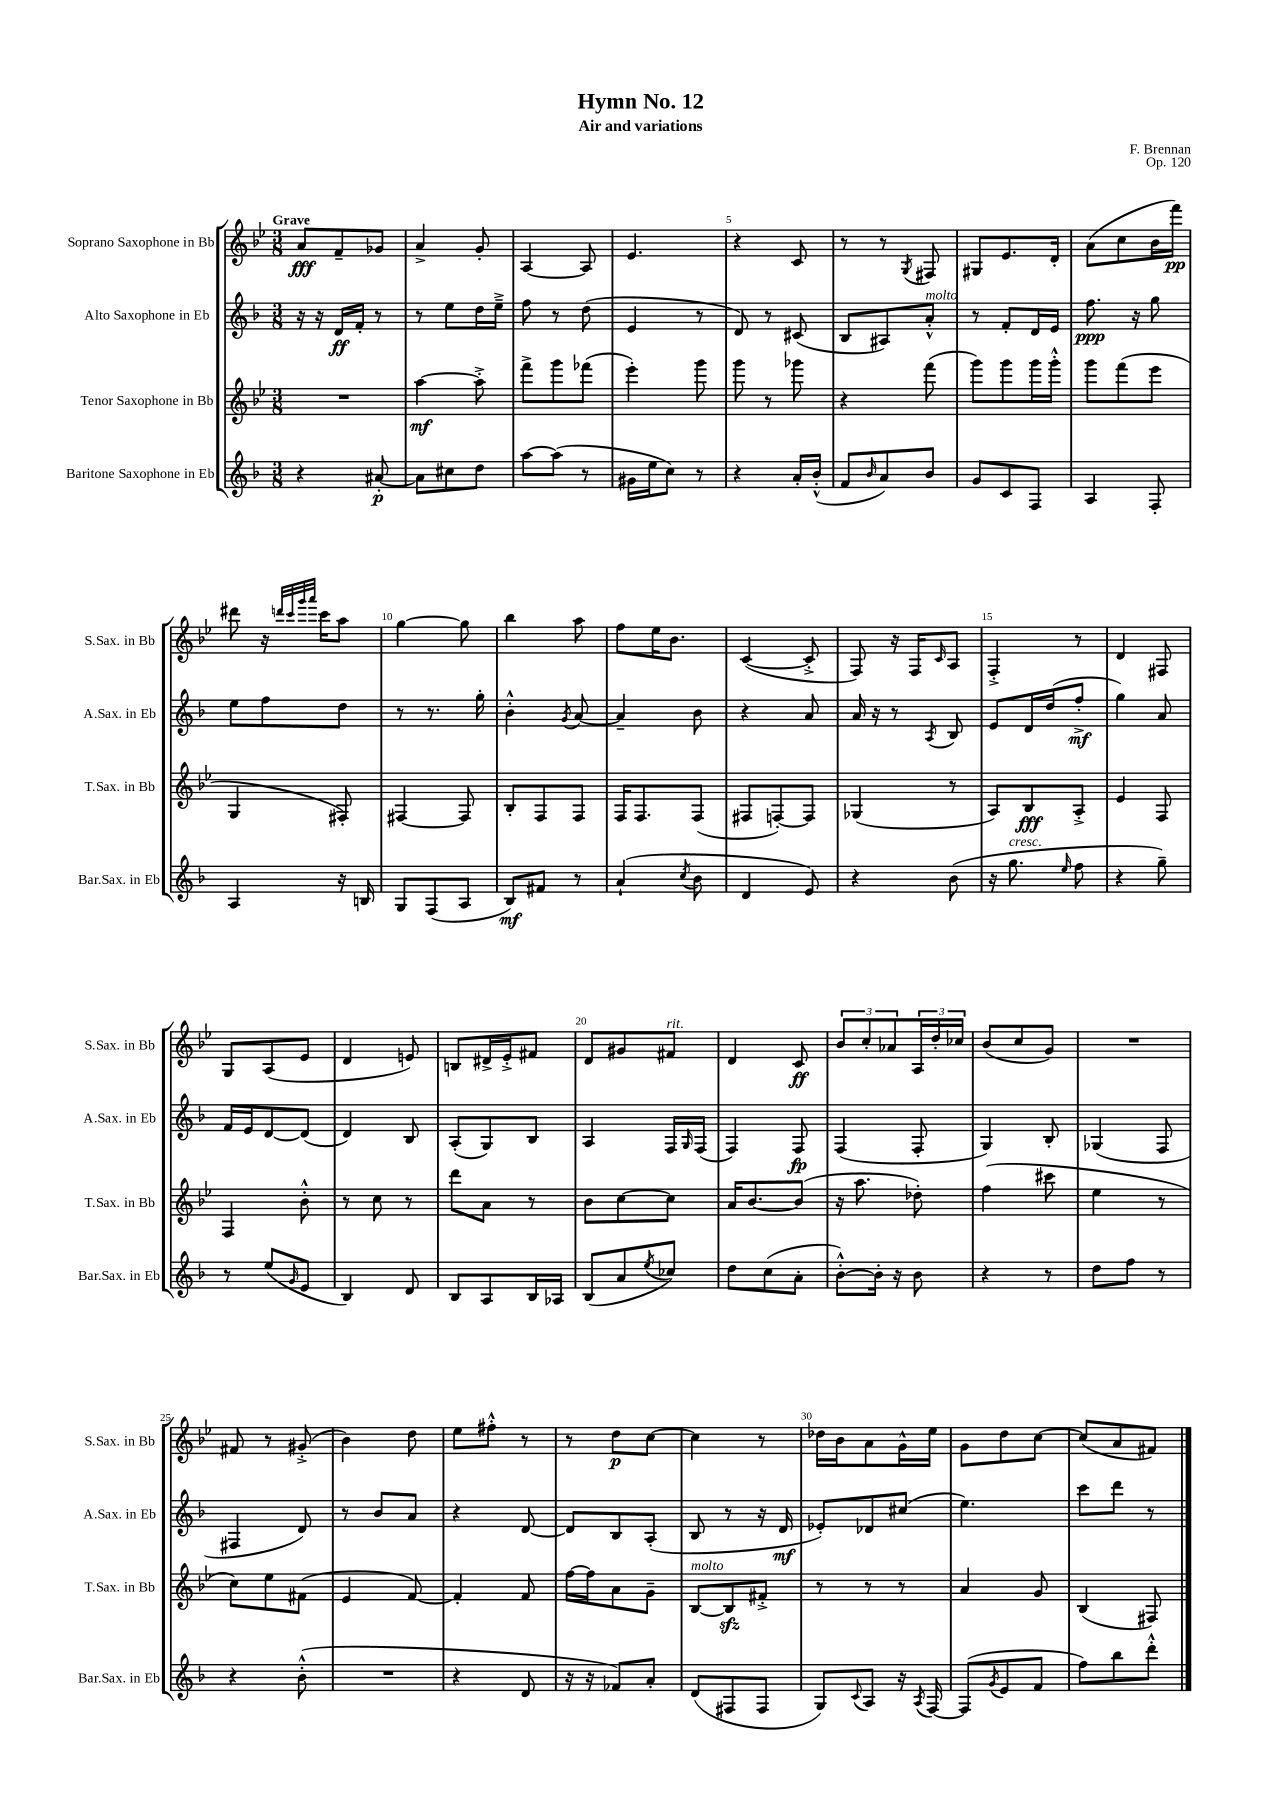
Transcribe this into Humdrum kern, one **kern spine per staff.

**kern	**dynam	**kern	**dynam	**kern	**dynam	**kern	**dynam
*part4	*part4	*part3	*part3	*part2	*part2	*part1	*part1
*staff4	*staff4	*staff3	*staff3	*staff2	*staff2	*staff1	*staff1
*I"Baritone Saxophone in Eb	*	*I"Tenor Saxophone in Bb	*	*I"Alto Saxophone in Eb	*	*I"Soprano Saxophone in Bb	*
*I'Bar.Sax. in Eb	*	*I'T.Sax. in Bb	*	*I'A.Sax. in Eb	*	*I'S.Sax. in Bb	*
*clefG2	*	*clefG2	*	*clefG2	*	*clefG2	*
*k[b-]	*	*k[b-e-]	*	*k[b-]	*	*k[b-e-]	*
*M3/8	*	*M3/8	*	*M3/8	*	*M3/8	*
=1	=1	=1	=1	=1	=1	=1	=1
!	!	!	!	!	!	!LO:TX:a:B:t=Grave	!
4r	.	4.r	.	16r	.	8a/L	fff
.	.	.	.	16r	.	.	.
.	.	.	.	16d/LL	ff	8f~/	.
.	.	.	.	16f'/JJ	.	.	.
[8a#X'/	p	.	.	8r	.	8g-X/J	.
=2	=2	=2	=2	=2	=2	=2	=2
8a#\L]	.	[4aa\	mf	8r	.	4a^/	.
8cc#X\	.	.	.	8ee\L	.	.	.
8dd\J	.	8aa'^\]	.	16dd\L	.	8g'/	.
.	.	.	.	16ee~^\JJ	.	.	.
=3	=3	=3	=3	=3	=3	=3	=3
[8aa\L	.	8fff^\L	.	8ff\	.	[4A/	.
(8aa\J]	.	8ggg\	.	8r	.	.	.
8r	.	(8fff-X\J	.	(8dd\	.	8A/]	.
=4	=4	=4	=4	=4	=4	=4	=4
16g#X\LL	.	4eee-'\)	.	4e/	.	4.e-/	.
16ee\J	.	.	.	.	.	.	.
8cc\J)	.	.	.	.	.	.	.
8r	.	8ggg\	.	8r	.	.	.
=5	=5	=5	=5	=5	=5	=5	=5
4r	.	8ggg\	.	8d/)	.	4r	.
.	.	8r	.	8r	.	.	.
16a'/LL	.	8ggg-X\	.	(8c#X/	.	8c/	.
(16b-'^^/JJ	.	.	.	.	.	.	.
=6	=6	=6	=6	=6	=6	=6	=6
8f/L	.	4r	.	8B-/L	.	8r	.
16qqb-/	.	.	.	.	.	.	.
8a/)	.	.	.	8A#X/)	.	8r	.
.	.	.	.	.	.	8qG/	.
!	!	!	!	!LO:TX:a:i:t=molto	!	!	!
8b-/J	.	(8fff\	.	8a'^^/J	.	8F#X/	.
=7	=7	=7	=7	=7	=7	=7	=7
8g/L	.	8ggg\L)	.	8r	.	8G#X/L	.
8c/	.	8ggg\	.	8f'/L	.	8.e-/	.
8F/J	.	16ggg\L	.	16d/L	.	.	.
.	.	16ggg'^^\JJ	.	16e/JJ	.	16d'/Jk	.
=8	=8	=8	=8	=8	=8	=8	=8
4A/	.	8ggg\L	.	8.ff\	ppp	(8a\L	.
.	.	(8fff\	.	.	.	8cc\	.
.	.	.	.	16r	.	.	.
8F'/	.	8eee-\J	.	8gg\	.	16b-\L	.
.	.	.	.	.	.	16fff\JJ)	pp
!!LO:LB:g=z
=9	=9	=9	=9	=9	=9	=9	=9
4A/	.	4G/	.	8ee\L	.	8ddd#X\	.
.	.	.	.	8ff\	.	16r	.
.	.	.	.	.	.	32qqdddn/LLL	.
.	.	.	.	.	.	32qqccc/	.
.	.	.	.	.	.	32qqggg/	.
.	.	.	.	.	.	32qqaaa/JJJ	.
.	.	.	.	.	.	16ccc\KL	.
16r	.	8F#X'/)	.	8dd\J	.	8aa\J	.
16Bn/	.	.	.	.	.	.	.
=10	=10	=10	=10	=10	=10	=10	=10
8G/L	.	[4F#X/	.	8r	.	[4gg\	.
(8F/	.	.	.	8.r	.	.	.
8A/J	.	8F#/]	.	.	.	8gg\]	.
.	.	.	.	16gg'\	.	.	.
=11	=11	=11	=11	=11	=11	=11	=11
8B-/L)	mf	8B-'/L	.	4b-'^^\	.	4bb-\	.
8f#X/J	.	8F/	.	.	.	.	.
.	.	.	.	8qg/	.	.	.
8r	.	8F/J	.	[8a/	.	8aa\	.
=12	=12	=12	=12	=12	=12	=12	=12
(4a`/	.	16F/KL	.	4a~/]	.	8ff\L	.
.	.	8.F/	.	.	.	.	.
.	.	.	.	.	.	16ee-\K	.
.	.	.	.	.	.	8.b-\J	.
8qcc/	.	.	.	.	.	.	.
8b-\	.	(8F/J	.	8b-\	.	.	.
=13	=13	=13	=13	=13	=13	=13	=13
4d/	.	8F#X/L	.	4r	.	([4c/	.
.	.	[8Fn'/)	.	.	.	.	.
8e/)	.	8F/J]	.	8a/	.	8c'^/]	.
=14	=14	=14	=14	=14	=14	=14	=14
4r	.	(4G-X/	.	16a/	.	8F/)	.
.	.	.	.	16r	.	.	.
.	.	.	.	8r	.	16r	.
.	.	.	.	.	.	16F/KL	.
.	.	.	.	8qA/	.	16qqc/	.
(8b-\	.	8r	.	8B-/	.	8A/J	.
=15	=15	=15	=15	=15	=15	=15	=15
16r	.	8A/L)	.	8e/L	.	4F'^/	.
!LO:TX:a:i:t=cresc.	!	!	!	!	!	!	!
8.gg\	.	.	.	.	.	.	.
.	.	8B-/	fff	16d/L	.	.	.
.	.	.	.	(16dd/J	.	.	.
16qqee/	.	.	.	.	.	.	.
8ff\	.	8A'^/J	.	8ff'^/J	mf	8r	.
=16	=16	=16	=16	=16	=16	=16	=16
4r	.	4e-/	.	4gg\)	.	4d/	.
8gg~\)	.	8F/	.	8a/	.	8F#X/	.
!!LO:LB:g=z
=17	=17	=17	=17	=17	=17	=17	=17
8r	.	4F/	.	16f/LL	.	8G/L	.
.	.	.	.	16e/J	.	.	.
(8ee/L	.	.	.	[8d/	.	(8A/	.
16qqg/	.	.	.	.	.	.	.
8e/J	.	8b-'^^\	.	(8d/J]	.	8e-/J	.
=18	=18	=18	=18	=18	=18	=18	=18
4B-/)	.	8r	.	4d/)	.	4d/	.
.	.	8cc\	.	.	.	.	.
8d/	.	8r	.	8B-/	.	8en/)	.
=19	=19	=19	=19	=19	=19	=19	=19
8B-/L	.	8ddd\L	.	(8A'/L	.	8Bn/L	.
8A/	.	8a\J	.	8G/)	.	16d#X^/L	.
.	.	.	.	.	.	16e-'^/J	.
16B-/L	.	8r	.	8B-/J	.	8f#X/J	.
16A-X/JJ	.	.	.	.	.	.	.
=20	=20	=20	=20	=20	=20	=20	=20
(8B-/L	.	8b-\L	.	4A/	.	8d/L	.
8a/	.	[8cc\	.	.	.	8g#X/	.
8qee/	.	.	.	.	.	.	.
!	!	!	!	!	!	!LO:TX:a:i:t=rit.	!
8cc-X/J)	.	8cc\J]	.	16F/LL	.	8f#X/J	.
.	.	.	.	16qqG/	.	.	.
.	.	.	.	(16F/JJ	.	.	.
=21	=21	=21	=21	=21	=21	=21	=21
8dd\L	.	16a/KL	.	4F/)	.	4d/	.
.	.	[8.b-/	.	.	.	.	.
(8cc\	.	.	.	.	.	.	.
8a'\J	.	(8b-/J]	.	8F/	fp	8c/	ff
=22	=22	=22	=22	=22	=22	=22	=22
[8b-'^^\L)	.	16r	.	(4F/	.	12b-/L	.
.	.	8.aa\	.	.	.	.	.
.	.	.	.	.	.	12cc'/	.
16b-'\Jk]	.	.	.	.	.	.	.
.	.	.	.	.	.	12a-X/	.
16r	.	.	.	.	.	.	.
8b-\	.	8dd-X'\)	.	8F'/	.	24A/L	.
.	.	.	.	.	.	24dd'/	.
.	.	.	.	.	.	24cc-X/JJ	.
=23	=23	=23	=23	=23	=23	=23	=23
4r	.	(4ff\	.	4G/)	.	(8b-/L	.
.	.	.	.	.	.	8cc/	.
8r	.	8ccc#X\	.	8B-'/	.	8g/J)	.
=24	=24	=24	=24	=24	=24	=24	=24
8dd\L	.	4ee-\	.	(4G-X/	.	4.r	.
8ff\J	.	.	.	.	.	.	.
8r	.	8r	.	8F/	.	.	.
!!LO:LB:g=z
=25	=25	=25	=25	=25	=25	=25	=25
4r	.	8cc\L)	.	4F#X/	.	8f#X/	.
.	.	8ee-\	.	.	.	8r	.
(8b-'^^\	.	(8f#X\J	.	8d/)	.	(8g#X'^/	.
=26	=26	=26	=26	=26	=26	=26	=26
4.r	.	4e-/	.	8r	.	4b-\)	.
.	.	.	.	8b-/L	.	.	.
.	.	[8f/)	.	8a/J	.	8dd\	.
=27	=27	=27	=27	=27	=27	=27	=27
4r	.	4f'/]	.	4r	.	8ee-\L	.
.	.	.	.	.	.	8ff#X'^^\J	.
8d/	.	8f/	.	[8d/	.	8r	.
=28	=28	=28	=28	=28	=28	=28	=28
16r	.	[16ff\LL	.	8d/L]	.	8r	.
16r	.	16ff\J]	.	.	.	.	.
8f-X/L)	.	8a\	.	8B-/	.	8dd\L	p
8a'/J	.	8g~\J	.	(8A'/J	.	[8cc\J	.
=29	=29	=29	=29	=29	=29	=29	=29
!	!	!LO:TX:a:i:t=molto	!	!	!	!	!
(8d/L	.	[8B-/L	.	8B-/	.	4cc\]	.
8F#X/	.	8B-zz/]	.	8r	.	.	.
8F#/J	.	8f#X'^/J	.	16r	.	8r	.
.	.	.	.	16d/	mf	.	.
=30	=30	=30	=30	=30	=30	=30	=30
8G/L)	.	8r	.	8e-X'/L)	.	16dd-X\LL	.
.	.	.	.	.	.	16b-\J	.
8qqc/	.	.	.	.	.	.	.
8A/J	.	8r	.	8d-X/	.	8a\	.
16r	.	8r	.	(8cc#X/J	.	16g^^\L	.
8qA/	.	.	.	.	.	.	.
[16F/	.	.	.	.	.	16ee-\JJ	.
=31	=31	=31	=31	=31	=31	=31	=31
(8F/L]	.	4a/	.	4.ee\)	.	8g\L	.
8qg/	.	.	.	.	.	.	.
8e/	.	.	.	.	.	8dd\	.
8f/J	.	8g/	.	.	.	[8cc\J	.
=32	=32	=32	=32	=32	=32	=32	=32
8ff\L)	.	(4B-/	.	8ccc\L	.	(8cc/L]	.
8bb-\	.	.	.	8ddd\J	.	8a/	.
8ddd'^^\J	.	8F#X/)	.	8r	.	8f#X/J)	.
==	==	==	==	==	==	==	==
*-	*-	*-	*-	*-	*-	*-	*-
